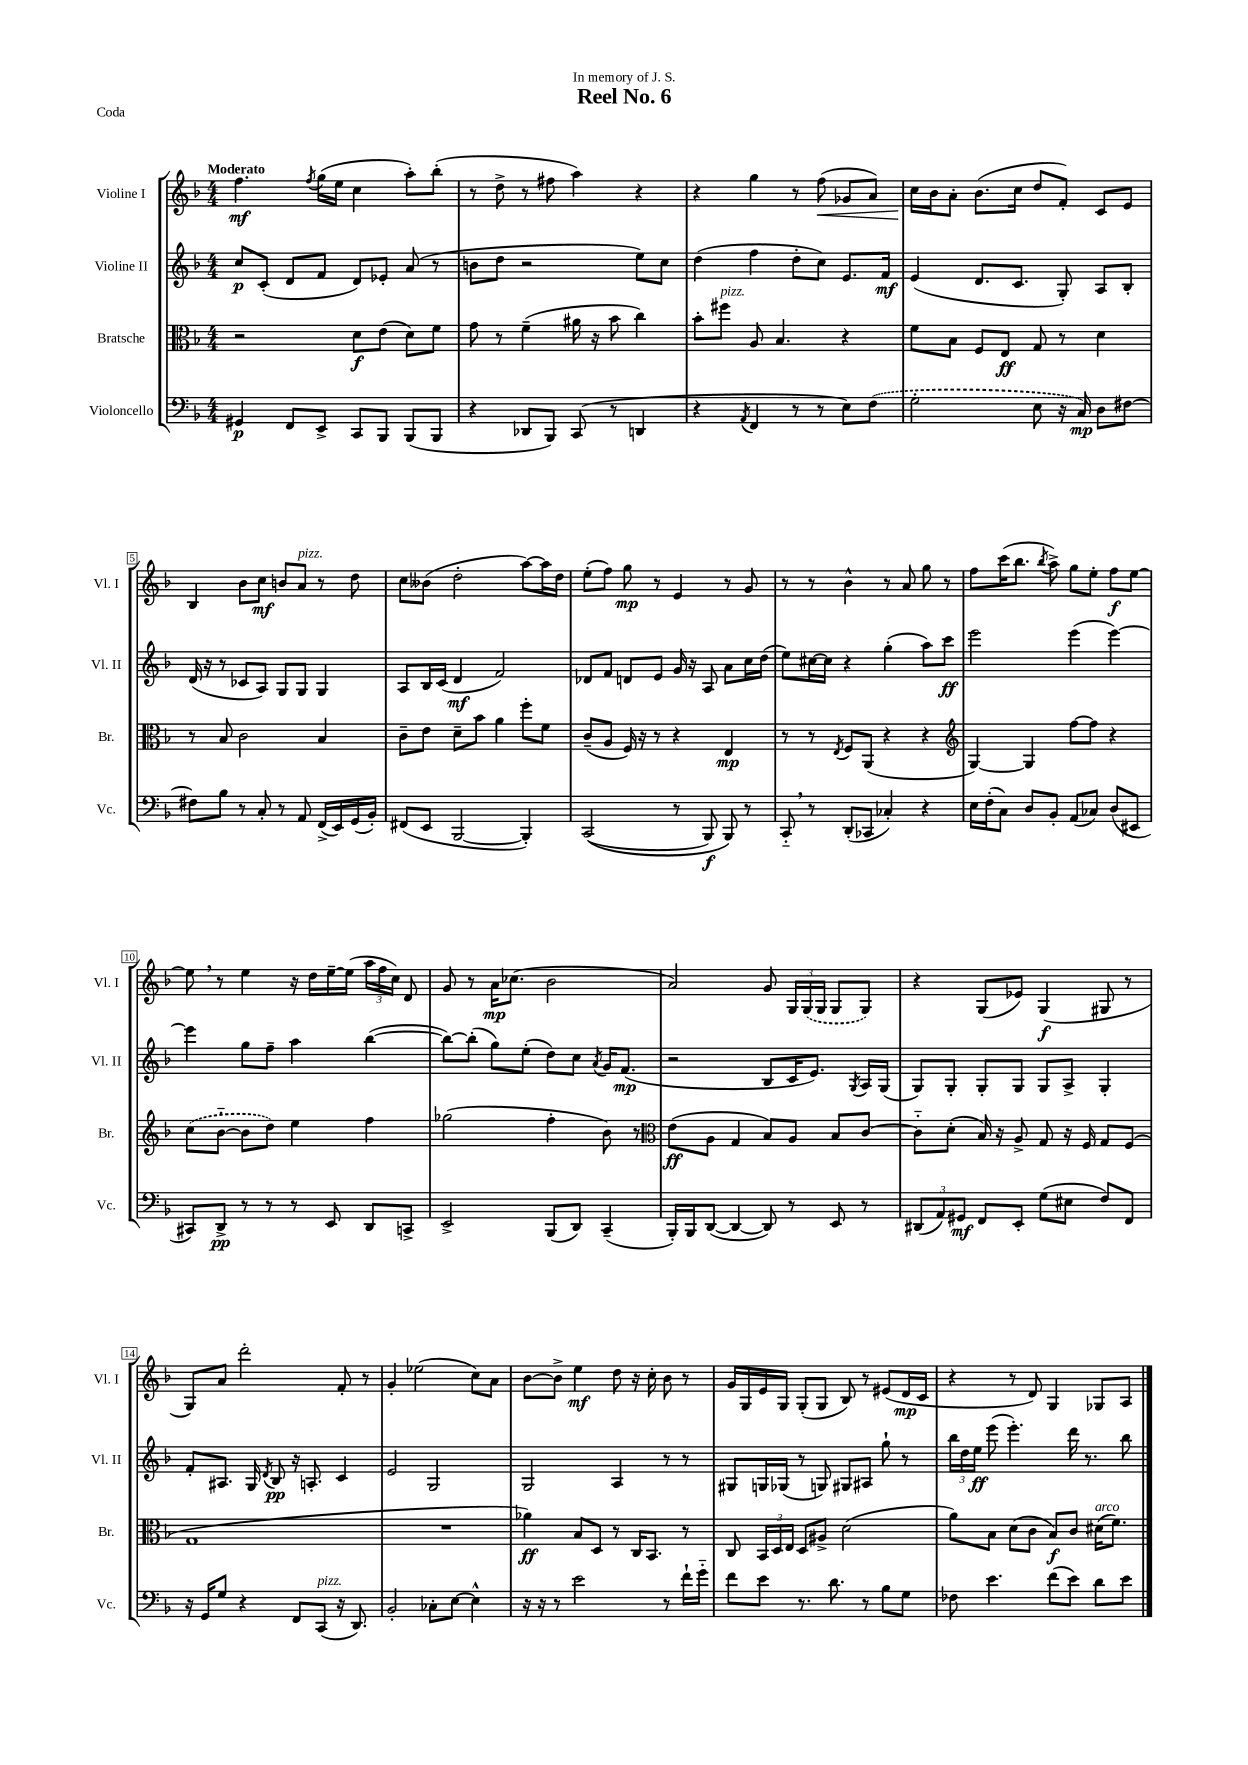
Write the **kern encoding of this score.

**kern	**kern	**kern	**kern
*staff4	*staff3	*staff2	*staff1
*clefF4	*clefC3	*clefG2	*clefG2
*k[b-]	*k[b-]	*k[b-]	*k[b-]
*M4/4	*M4/4	*M4/4	*M4/4
4GG#	2r	8cc	4.ff
.	.	(8c'	.
8FF	.	8d	.
.	.	.	8qff
8EE^	.	8f	(16gg
.	.	.	16ee
8CC	8d	8d)	4cc
8BBB-	(8e	8e-'	.
(8BBB-	8d)	(8a	8aa')
8BBB-	8f	8r	(8bb-'
=	=	=	=
4r	8g	8b	8r
.	8r	8dd	8dd^
8DD-	(4f~	2r	8r
8BBB-)	.	.	8ff#
(8CC	16a#	.	4aa)
.	16r	.	.
8r	8b-	.	.
4DD	4cc)	8ee)	4r
.	.	8cc	.
=	=	=	=
4r	8b-'	(4dd	4r
.	8ff#	.	.
8qAA	.	.	.
4FF	8A	4ff	4gg
.	4.B-	.	.
8r	.	8dd'	8r
8r	.	8cc)	(8ff
8E)	4r	8.e	8g-
(8F	.	.	8a)
.	.	16f	.
=	=	=	=
2G'	8f	(4e	16cc
.	.	.	16b-
.	8B-	.	8a'
.	8F	8.d	(8.b-
.	8E	.	.
.	.	8.c	16cc
8E	8G	.	8dd
16r	8r	8G')	8f')
16C)	.	.	.
8D	4d	8A	8c
[8F#	.	8B-'	8e
=	=	=	=
8F#]	8r	(16d	4B-
.	.	16r	.
8B-	8B-	8r	.
8r	2c	8c-	8b-
8C'	.	8A)	8cc
8r	.	8G	8b
8AA	.	8G	8a
(16FF^	4B-	4G	8r
16EE)	.	.	.
(16GG	.	.	8dd
16BB-')	.	.	.
=	=	=	=
(8FF#	8c~	8A	8cc
8EE	8e	16B-	(8b--
.	.	(16c	.
[2BBB-	8d~	4d	2dd'
.	8b-	.	.
.	4a	2f)	.
4BBB-'])	8ff'	.	[8aa)
.	8f	.	16aa]
.	.	.	16dd
=	=	=	=
&((2CC	(8c~	8d-	(8ee'
.	8A	8f	8ff)
.	16F)	8d	8gg
.	16r	.	.
.	8r	8e	8r
8r	4r	16g	4e
.	.	16r	.
8BBB-)	.	8A	.
8BBB-&)	4E	8a	8r
8r	.	16cc	8g
.	.	(16dd	.
=	=	=	=
8CC'~	8r	8ee)	8r
8r	8r	[16cc#	8r
.	.	16cc#]	.
.	8qE	.	.
(8DD'	8F	4r	4b-^^
8CC-	(8AA	.	.
4C-')	4r	(4gg'	8r
.	.	.	8a
4r	4r	8aa)	8gg
.	.	8ccc	8r
=	=	=	=
*	*clefG2	*	*
16E	[4G)	2eee	8ff
(16F'	.	.	.
8C)	.	.	(16ccc
.	.	.	8.bb-
8D	4G]	.	.
.	.	.	8qbb-
8BB-'	.	.	8aa^)
(8AA	[8ff	(4eee	8gg
8C-)	8ff]	.	8ee'
(8D	4r	[4eee)	8ff
8EE#	.	.	[8ee
=	=	=	=
8CC#)	(8cc	4eee]	8ee]
8DD^	[8b-'~	.	8r
8r	8b-]	8gg	4ee
8r	8dd)	8ff~	.
8r	4ee	4aa	16r
.	.	.	16dd
8EE	.	.	[16ee~
.	.	.	(16ee]
8DD	4ff	([4bb-	24aa
.	.	.	24ff
.	.	.	24cc)
8CC^	.	.	8d
=	=	=	=
2EE^	(2gg-	8bb-_)	8g
.	.	(8bb-']	8r
.	.	8gg)	16a
.	.	.	(8.cc-
.	.	(8ee'	.
(8BBB-	4ff'	8dd)	2b-
8DD)	.	8cc	.
.	.	8qa	.
(4CC~	8b-)	16g	.
.	.	(8.f	.
.	8r	.	.
=	=	=	=
*	*clefC3	*	*
16BBB-')	(8e	2r	2a)
16BBB-	.	.	.
([8DD	8A	.	.
4DD_	4G	.	.
8DD])	8B-)	8B-	8g
8r	8A	16c	24G
.	.	.	(24G
.	.	8.e)	.
.	.	.	24G
8EE	8B-	.	8G
.	.	8qG	.
8r	[8c	16A	8G)
.	.	(16G	.
=	=	=	=
(12DD#	8c'~]	8G)	4r
12AA)	.	.	.
.	(8d'	8G'	.
12GG#	.	.	.
8FF	16B-)	8G'	(8G
.	16r	.	.
8EE'	8A^	8G	8e-)
(8G	8G	8G	(4G
8E#	16r	8A^	.
.	16F	.	.
8F)	8G	4G'	8G#
8FF	(8F	.	8r
=	=	=	=
16r	1G	8f'	8G)
16GG	.	.	.
8G	.	8.A#	8a
4r	.	.	2ddd'
.	.	16G	.
.	.	8qd	.
.	.	8B-	.
8FF	.	16r	.
.	.	8.A'	.
(8CC	.	.	.
16r	.	4c	8f'
8.DD)	.	.	.
.	.	.	8r
=	=	=	=
2BB-'	1r	2e	4g'
.	.	.	(2ee-
8C-'	.	2G	.
[8E	.	.	.
4E^^]	.	.	8cc)
.	.	.	8a
=	=	=	=
16r	4a-)	2G	[8b-
16r	.	.	.
8r	.	.	8b-^]
2e	8B-	.	4ee
.	8D	.	.
.	8r	4A	8dd
.	16C	.	16r
.	8.BB-	.	16cc'
8r	.	8r	8b-
16f`	8r	8r	8r
16g'~	.	.	.
=	=	=	=
8f	8C	8G#	16g
.	.	.	16G
8e	24BB-	16G	16e
.	24D	.	.
.	.	(16G-	16G
.	24E	.	.
8.r	8D	8r	(8G'
.	8A#^	8G)	8G
8.d	.	.	.
.	(2d	8G#	8B-)
8r	.	8A#	8r
8B-	.	8gg`	(8e#
8G	.	8r	16d
.	.	.	16c
=	=	=	=
8F-	8a)	24bb-	4r
.	.	24dd	.
.	.	24ee	.
4.e	8B-	(8eee	.
.	(8d	4.eee')	8r
.	8c	.	8d)
(8f	8B-)	.	4G
8e)	8c	16ddd	.
.	.	8.r	.
8d	(16d#	.	8G-
.	8.f)	.	.
8e	.	8bb-	8A
==	==	==	==
*-	*-	*-	*-
